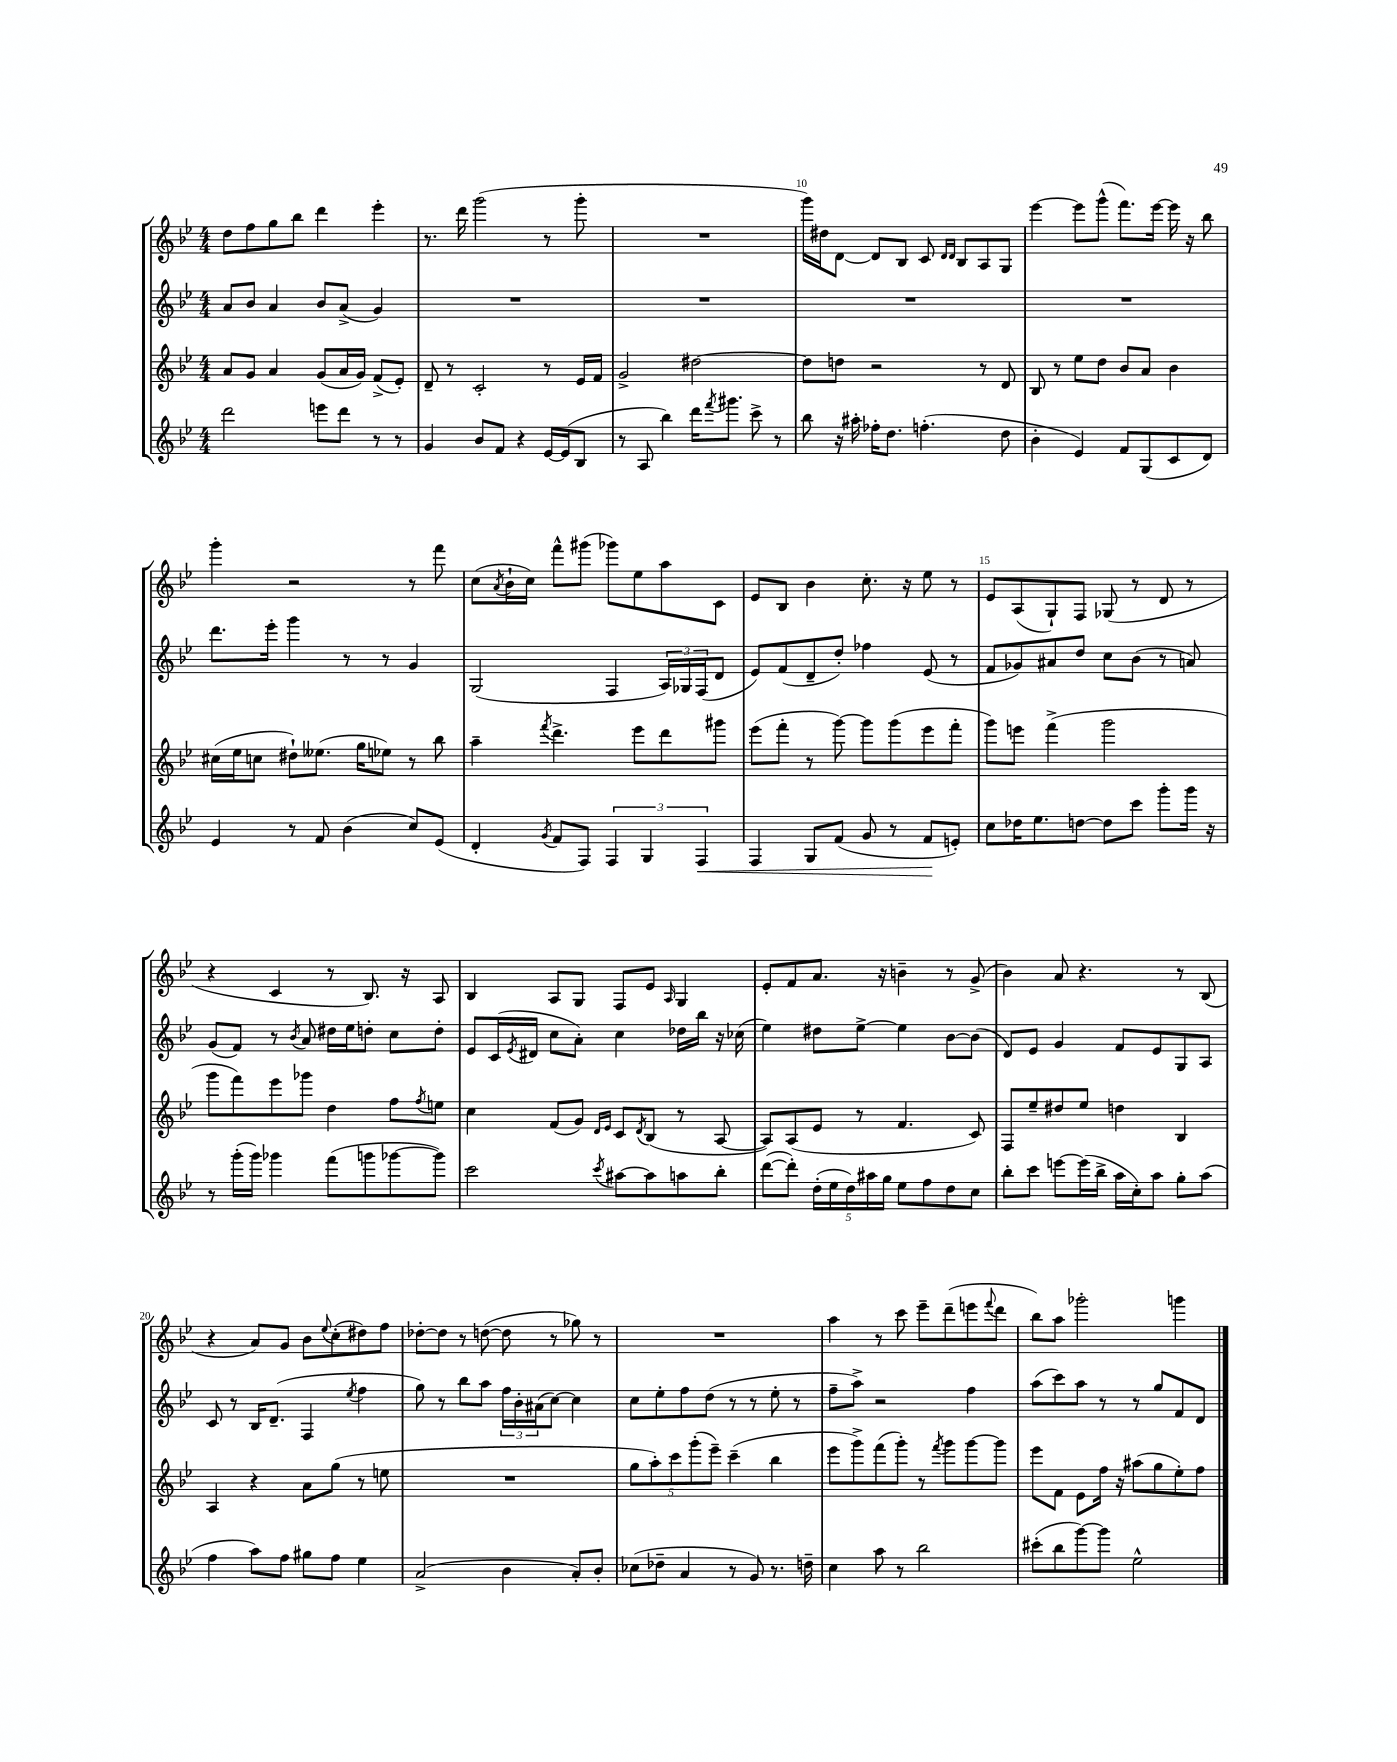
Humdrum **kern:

**kern	**dynam	**kern	**kern	**kern
*part4	*part4	*part3	*part2	*part1
*staff4	*staff4	*staff3	*staff2	*staff1
*clefG2	*	*clefG2	*clefG2	*clefG2
*k[b-e-]	*	*k[b-e-]	*k[b-e-]	*k[b-e-]
*M4/4	*	*M4/4	*M4/4	*M4/4
=7	=7	=7	=7	=7
2ddd\	.	8a/L	8a/L	8dd\L
.	.	8g/J	8b-/J	8ff\
.	.	4a/	4a/	8gg\
.	.	.	.	8bb-\J
8eeen\L	.	(8g/L	8b-/L	4ddd\
8ddd\J	.	16a/L	(8a^/J	.
.	.	16g/JJ)	.	.
8r	.	(8f^/L	4g/)	4eee-'\
8r	.	8e-'/J)	.	.
=8	=8	=8	=8	=8
4g/	.	8d~/	1r	8.r
.	.	8r	.	.
.	.	.	.	16ddd\
8b-/L	.	2c'/	.	(2ggg\
8f/J	.	.	.	.
4r	.	.	.	.
[16e-/LL	.	8r	.	8r
(16e-/J]	.	.	.	.
8B-/J	.	16e-/LL	.	8ggg'\
.	.	16f/JJ	.	.
=9	=9	=9	=9	=9
8r	.	2g^/	1r	1r
8A/	.	.	.	.
4bb-\)	.	.	.	.
16ddd\KL	.	[2dd#X\	.	.
8qfff/	.	.	.	.
8.ggg#X\J	.	.	.	.
8ccc^\	.	.	.	.
8r	.	.	.	.
=10	=10	=10	=10	=10
8bb-\	.	8dd#\L]	1r	16ggg\LL)
.	.	.	.	16dd#X\J
16r	.	8ddn\J	.	[8d\J
16aa#X'\	.	.	.	.
16ff-X'\KL	.	2r	.	8d/L]
8.dd\J	.	.	.	.
.	.	.	.	8B-/J
(4.ffn'\	.	.	.	8c/
.	.	.	.	16qqd/LL
.	.	.	.	16qqd/JJ
.	.	.	.	8B-/L
.	.	8r	.	8A/
8dd\	.	8d/	.	8G/J
=11	=11	=11	=11	=11
4b-'\	.	8B-/	1r	[4eee-\
.	.	8r	.	.
4e-/)	.	8ee-\L	.	8eee-\L]
.	.	8dd\J	.	(8ggg^^\J
8f/L	.	8b-/L	.	8.fff\L)
(8G/	.	8a/J	.	.
.	.	.	.	[16eee-\Jk
8c/	.	4b-\	.	16eee-\]
.	.	.	.	16r
8d/J)	.	.	.	8bb-\
!!LO:LB:g=z
=12	=12	=12	=12	=12
4e-/	.	(16cc#X\LL	8.ddd\L	4ggg'\
.	.	16ee-\J	.	.
.	.	8ccn\J	.	.
.	.	.	16eee-'\Jk	.
8r	.	8dd#X`\L)	4ggg\	2r
8f/	.	(8.ee--X\J	.	.
(4b-\	.	.	8r	.
.	.	16gg\KL	.	.
.	.	8ee-X\J)	8r	.
8cc/L)	.	8r	4g/	8r
(8e-/J	.	8bb-\	.	8fff\
=13	=13	=13	=13	=13
4d'/	.	4aa~\	(2G/	(8cc\L
.	.	.	.	8qa/
.	.	.	.	16b-`\L
.	.	.	.	16cc\JJ)
8qg/	.	8qfff/	.	.
8f/L	.	4.ddd^\	.	8fff^^\L
8F/J)	.	.	.	(8ggg#X\J
6F/	.	.	4F/	8ggg-X\L)
.	.	8eee-\L	.	8ee-\
6G/	.	.	.	.
.	.	8ddd\	24A/LL)	8aa\
.	.	.	24G-X/	.
!	!LO:HP:b	!	!	!
6F/	<	.	(24F/J	.
.	.	8ggg#X\J	8d/J	8c\J
=14	=14	=14	=14	=14
4F/	.	(8eee-\L	8e-/L)	8e-/L
.	.	8fff'\J	(8f/	8B-/J
8G/L	.	8r	8d~/	4b-\
(8f/J	.	[8ggg\)	8dd'/J)	.
8g/	.	8ggg\L]	4ff-X\	8.cc'\
8r	.	(8ggg\	.	.
.	.	.	.	16r
8f/L	.	8eee-\	(8e-/	8ee-\
8en'/J)	[	8fff'\J	8r	8r
=15	=15	=15	=15	=15
8cc\L	.	8ggg\L)	8f/L	8e-/L
16dd-X\K	.	8eeen\J	8g-X/)	(8A/
8.ee-\	.	.	.	.
.	.	(4fff^\	8a#X/	8G`/)
[8ddn\J	.	.	8dd/J	8F/J
8dd\L]	.	2ggg\	8cc\L	(8G-X/
8ccc\J	.	.	(8b-\J	8r
8ggg'\L	.	.	8r	8d/
16ggg\Jk	.	.	8an/)	8r
16r	.	.	.	.
!!LO:LB:g=z
=16	=16	=16	=16	=16
8r	.	8ggg\L	(8g/L	4r
(16ggg'\LL	.	8fff\)	8f/J)	.
16ggg\JJ)	.	.	.	.
4ggg-X\	.	8eee-\	8r	4c/
.	.	.	8qb-/	.
.	.	8ggg-X\J	8a/	.
(8fff\L	.	4dd\	16dd#X\LL	8r
.	.	.	16ee-\J	.
8gggn\	.	.	8ddn'\J	8.B-/)
[8ggg-X\	.	8ff\L	8cc\L	.
.	.	.	.	16r
.	.	8qff/	.	.
8ggg-\J])	.	8een\J	8dd'\J	8A/
=17	=17	=17	=17	=17
2ccc\	.	4cc\	8e-/L	4B-/
.	.	.	(16c/L	.
.	.	.	8qe-/	.
.	.	.	16d#X/JJ	.
.	.	(8f/L	8cc\L	8A/L
.	.	8g/J)	8a'\J)	8G/J
.	.	16qqd/LL	.	.
8qccc/	.	16qqe-/JJ	.	.
[8aa#X\L	.	8c/L	4cc\	8F/L
.	.	8qd/	.	.
8aa#\]	.	(8B-/J	.	8e-/J
.	.	.	.	16qqA/
8aan\	.	8r	16dd-X\LL	4G/
.	.	.	16bb-\JJ	.
8bb-'\J	.	[8A/	16r	.
.	.	.	(16cc-X\	.
=18	=18	=18	=18	=18
([8ddd\L	.	8A/L])	4ee-\)	8e-'/L
8ddd'\J])	.	(8A/	.	8f/
(20dd'\LL	.	8e-/J	8dd#X\L	8.a/J
20ee-\	.	.	.	.
20dd\)	.	.	.	.
.	.	8r	[8ee-^\J	.
20aa#X\	.	.	.	.
.	.	.	.	16r
20gg\JJ	.	.	.	.
8ee-\L	.	4.f/	4ee-\]	4bn~\
8ff\	.	.	.	.
8dd\	.	.	[8b-\L	8r
8cc\J	.	8c/)	(8b-\J]	(8g^/
=19	=19	=19	=19	=19
8bb-'\L	.	8F/L	8d/L)	4b-\)
8ccc\J	.	8ee-~/	8e-/J	.
[8eeen\L	.	8dd#X/	4g/	8a/
(16eee\L]	.	8ee-/J	.	4.r
16bb-^\JJ	.	.	.	.
16aa\LL	.	4ddn\	8f/L	.
16cc'\J)	.	.	.	.
8aa\J	.	.	8e-/	.
8gg'\L	.	4B-/	8G/	8r
(8aa\J	.	.	8A/J	(8B-/
!!LO:LB:g=z
=20	=20	=20	=20	=20
4ff\	.	4A/	8c/	4r
.	.	.	8r	.
8aa\L)	.	4r	16B-/KL	8a/L)
.	.	.	(8.d~/J	.
8ff\J	.	.	.	8g/J
8gg#X\L	.	8a\L	4F/	8b-\L
.	.	.	.	8qqee-/
8ff\J	.	(8gg\J	.	(8cc'\
.	.	.	8qee-/	.
4ee-\	.	8r	4ff\	8dd#X\)
.	.	8een\	.	8ff\J
=21	=21	=21	=21	=21
(2a^/	.	1r	8gg\)	[8dd-X'\L
.	.	.	8r	8dd-\J]
.	.	.	8bb-\L	8r
.	.	.	8aa\J	([8ddn\
4b-\	.	.	24ff\LL	8dd\]
.	.	.	24b-'\	.
.	.	.	(24a#X\J	.
.	.	.	[8cc\J)	8r
8a'/L)	.	.	4cc\]	8gg-X\)
8b-'/J	.	.	.	8r
=22	=22	=22	=22	=22
(8cc-X\L	.	10gg\L	8cc\L	1r
.	.	10aa'\)	.	.
8dd-X~\J	.	.	8ee-'\	.
.	.	10ccc\	.	.
4a/	.	.	8ff\	.
.	.	(10ggg'\	.	.
.	.	.	(8dd\J	.
.	.	10eee-~\J)	.	.
8r	.	(4ccc~\	8r	.
8g/)	.	.	8r	.
8.r	.	4bb-\	8ee-'\	.
.	.	.	8r	.
16ddn~\	.	.	.	.
=23	=23	=23	=23	=23
4cc\	.	8eee-\L	8ff~\L	4aa\
.	.	8ggg^\)	8aa^\J)	.
8aa\	.	(8fff\	2r	8r
8r	.	8ggg'\J)	.	8ccc\
2bb-\	.	8r	.	8eee-~\L
.	.	8qfff/	.	.
.	.	8ggg\L	.	(8ddd~\
.	.	[8ggg\	4ff\	8eeen\
.	.	.	.	8qqfff/
.	.	8ggg\J]	.	8ddd\J
=24	=24	=24	=24	=24
(8ccc#X'\L	.	8eee-\L	(8aa\L	8bb-\L)
8bb-\	.	8f\J	8ccc\)	8aa\J
[8ggg\)	.	8e-\L	8aa\J	2ggg-X'\
8ggg\J]	.	16ff\Jk	8r	.
.	.	16r	.	.
2ee-^^\	.	(8aa#X\L	8r	.
.	.	8gg\	8gg/L	.
.	.	8ee-'\)	8f/	4gggn\
.	.	8ff\J	8d/J	.
==	==	==	==	==
*-	*-	*-	*-	*-
